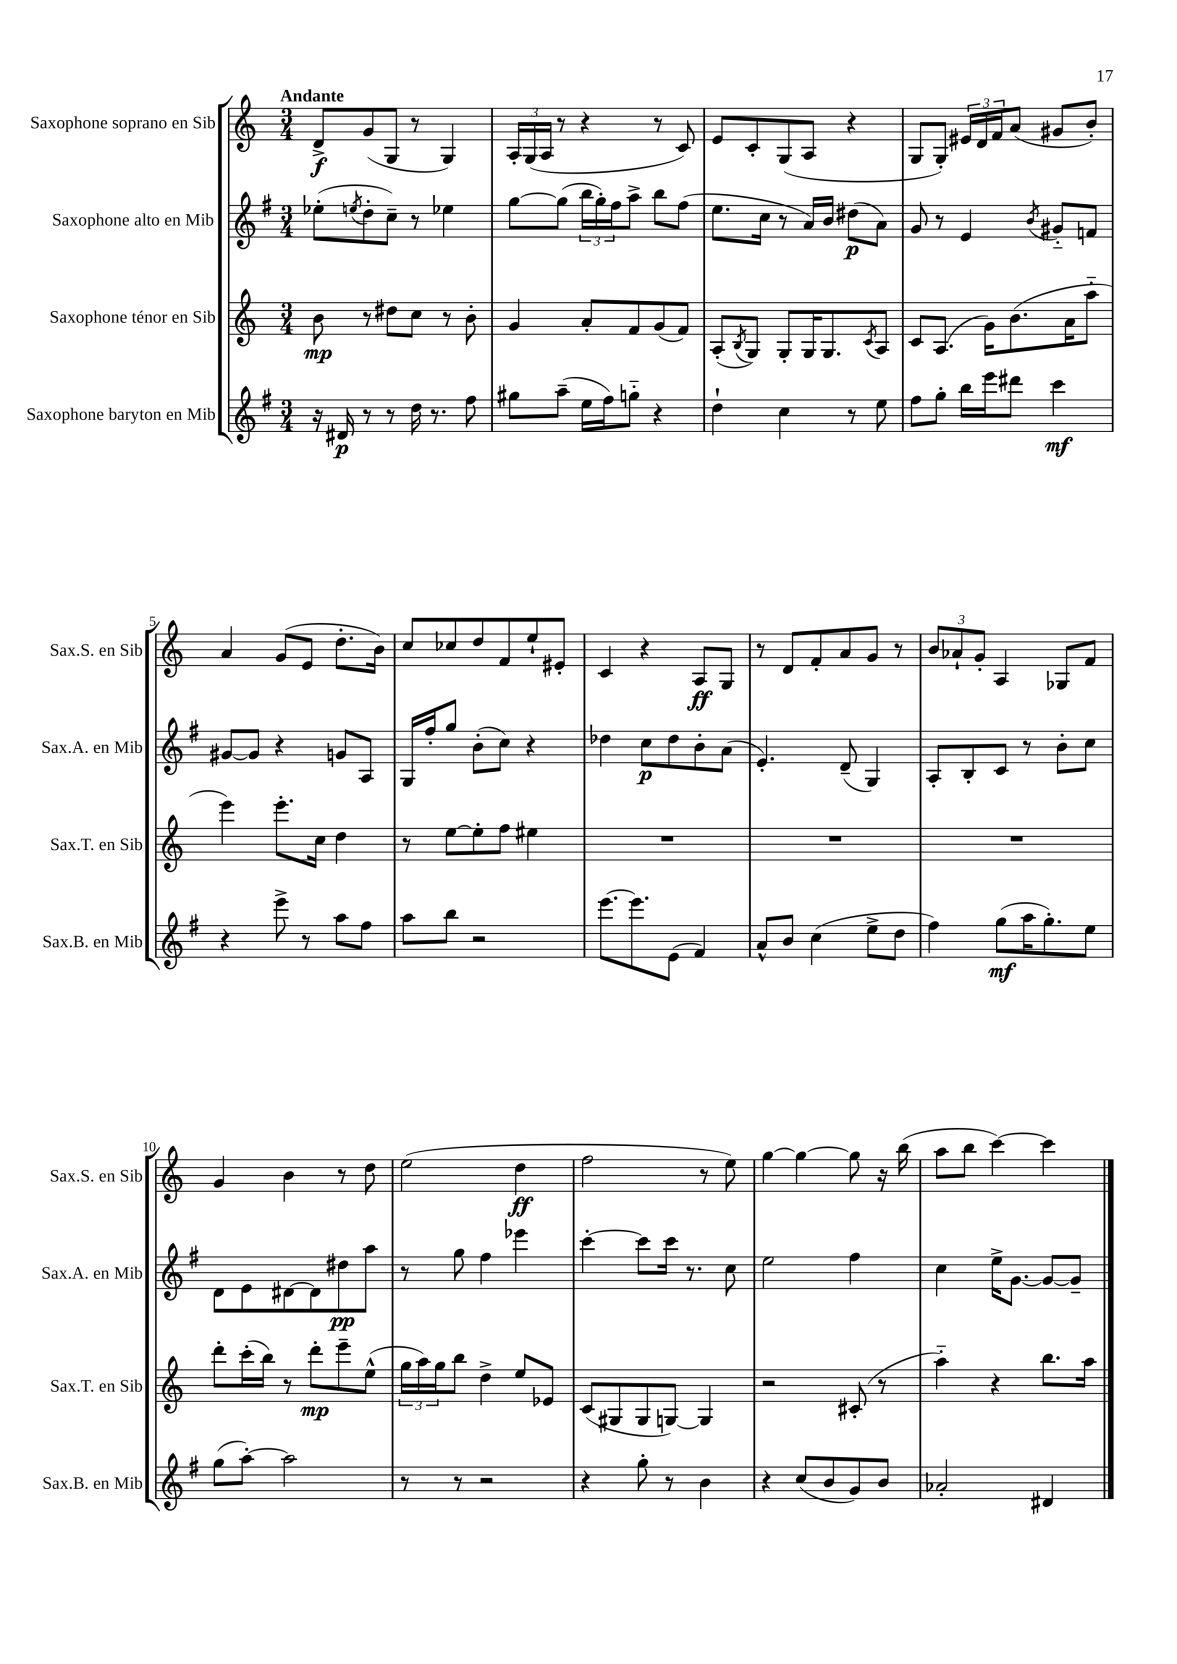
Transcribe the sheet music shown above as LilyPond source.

<<
\new StaffGroup <<
\new Staff = "s0" \with { instrumentName = "Saxophone soprano en Sib" shortInstrumentName = "Sax.S. en Sib" } {
    \clef treble \key c \major \numericTimeSignature \time 3/4 \tempo "Andante"
    d'8->\f g'8( g8 r8 g4) |
    \tuplet 3/2 { a16-. g16( a16 } r8 r4 r8 c'8) |
    e'8 c'8-. g8( a8 r4 |
    g8 g8-.) \tuplet 3/2 { eis'16 d'16 f'16 } a'8( gis'8 b'8-.) |
    a'4 g'8( e'8 d''8.-. b'16) |
    c''8 ces''8 d''8 f'8 e''8-! eis'8-. |
    c'4 r4 a8\ff g8 |
    r8 d'8 f'8-. a'8 g'8 r8 |
    \tuplet 3/2 { b'8 aes'8-! g'8-. } a4 ges8 f'8 |
    g'4 b'4 r8 d''8 |
    e''2( d''4\ff |
    f''2 r8 e''8) |
    g''4~ g''4~ g''8 r16 b''16( |
    a''8 b''8 c'''4~) c'''4 \bar "|." |
}
\new Staff = "s1" \with { instrumentName = "Saxophone alto en Mib" shortInstrumentName = "Sax.A. en Mib" } {
    \clef treble \key g \major \numericTimeSignature \time 3/4
    ees''8-.( \acciaccatura { e''8 } d''8-. c''8--) r8 ees''4 |
    g''8~ g''8( \tuplet 3/2 { b''16 g''16-.) fis''16 } a''8-> b''8 fis''8( |
    e''8. c''16 r8 a'16) b'16 dis''8\p( a'8) |
    g'8 r8 e'4 \acciaccatura { b'8 } gis'8-_ f'8 |
    gis'8~ gis'8 r4 g'8 a8 |
    g16 fis''16-. g''8 b'8-.( c''8) r4 |
    des''4 c''8\p des''8 b'8-. a'8( |
    e'4.-.) d'8--( g4) |
    a8-. b8-. c'8 r8 b'8-. c''8 |
    d'8 e'8 dis'8~ dis'8 dis''8\pp a''8 |
    r8 g''8 fis''4 ees'''4 |
    c'''4~-. c'''8 c'''16 r8. c''8 |
    e''2 fis''4 |
    c''4 e''16-> g'8.~ g'8~ g'8-- \bar "|." |
}
\new Staff = "s2" \with { instrumentName = "Saxophone ténor en Sib" shortInstrumentName = "Sax.T. en Sib" } {
    \clef treble \key c \major \numericTimeSignature \time 3/4
    b'8\mp r8 dis''8 c''8 r8 b'8-. |
    g'4 a'8-. f'8 g'8( f'8) |
    a8-.( \acciaccatura { b8 } g8) g8-. g16 g8. \acciaccatura { c'8 } a8 |
    c'8 a8.( g'16) b'8.( a'16 a''8-_ |
    e'''4) e'''8.-. c''16 d''4 |
    r8 e''8~ e''8-. f''8 eis''4 |
    R2. |
    R2. |
    R2. |
    d'''8-. c'''16-.( b''16) r8 d'''8-.\mp e'''8-- e''8-^( |
    \tuplet 3/2 { g''16 a''16) g''16 } b''8 d''4-> e''8 ees'8 |
    c'8( gis8 gis8 g8~) g4 |
    r2 cis'8-.( r8 |
    a''4-_) r4 b''8. a''16 \bar "|." |
}
\new Staff = "s3" \with { instrumentName = "Saxophone baryton en Mib" shortInstrumentName = "Sax.B. en Mib" } {
    \clef treble \key g \major \numericTimeSignature \time 3/4
    r16 dis'16\p r8 r8 d''16 r8. fis''8 |
    gis''8 a''8--( e''16 fis''16) g''8-_ r4 |
    d''4-! c''4 r8 e''8 |
    fis''8 g''8-. b''16 e'''16 dis'''8 c'''4\mf |
    r4 e'''8-> r8 a''8 fis''8 |
    a''8 b''8 r2 |
    e'''8.~ e'''8. e'8( fis'4) |
    a'8-^ b'8 c''4( e''8-> d''8 |
    fis''4) g''8\mf( a''16 g''8.-.) e''8 |
    g''8( a''8~-.) a''2 |
    r8 r8 r2 |
    r4 g''8-. r8 b'4 |
    r4 c''8( b'8 g'8) b'8 |
    aes'2-. dis'4 \bar "|." |
}
>>
>>
